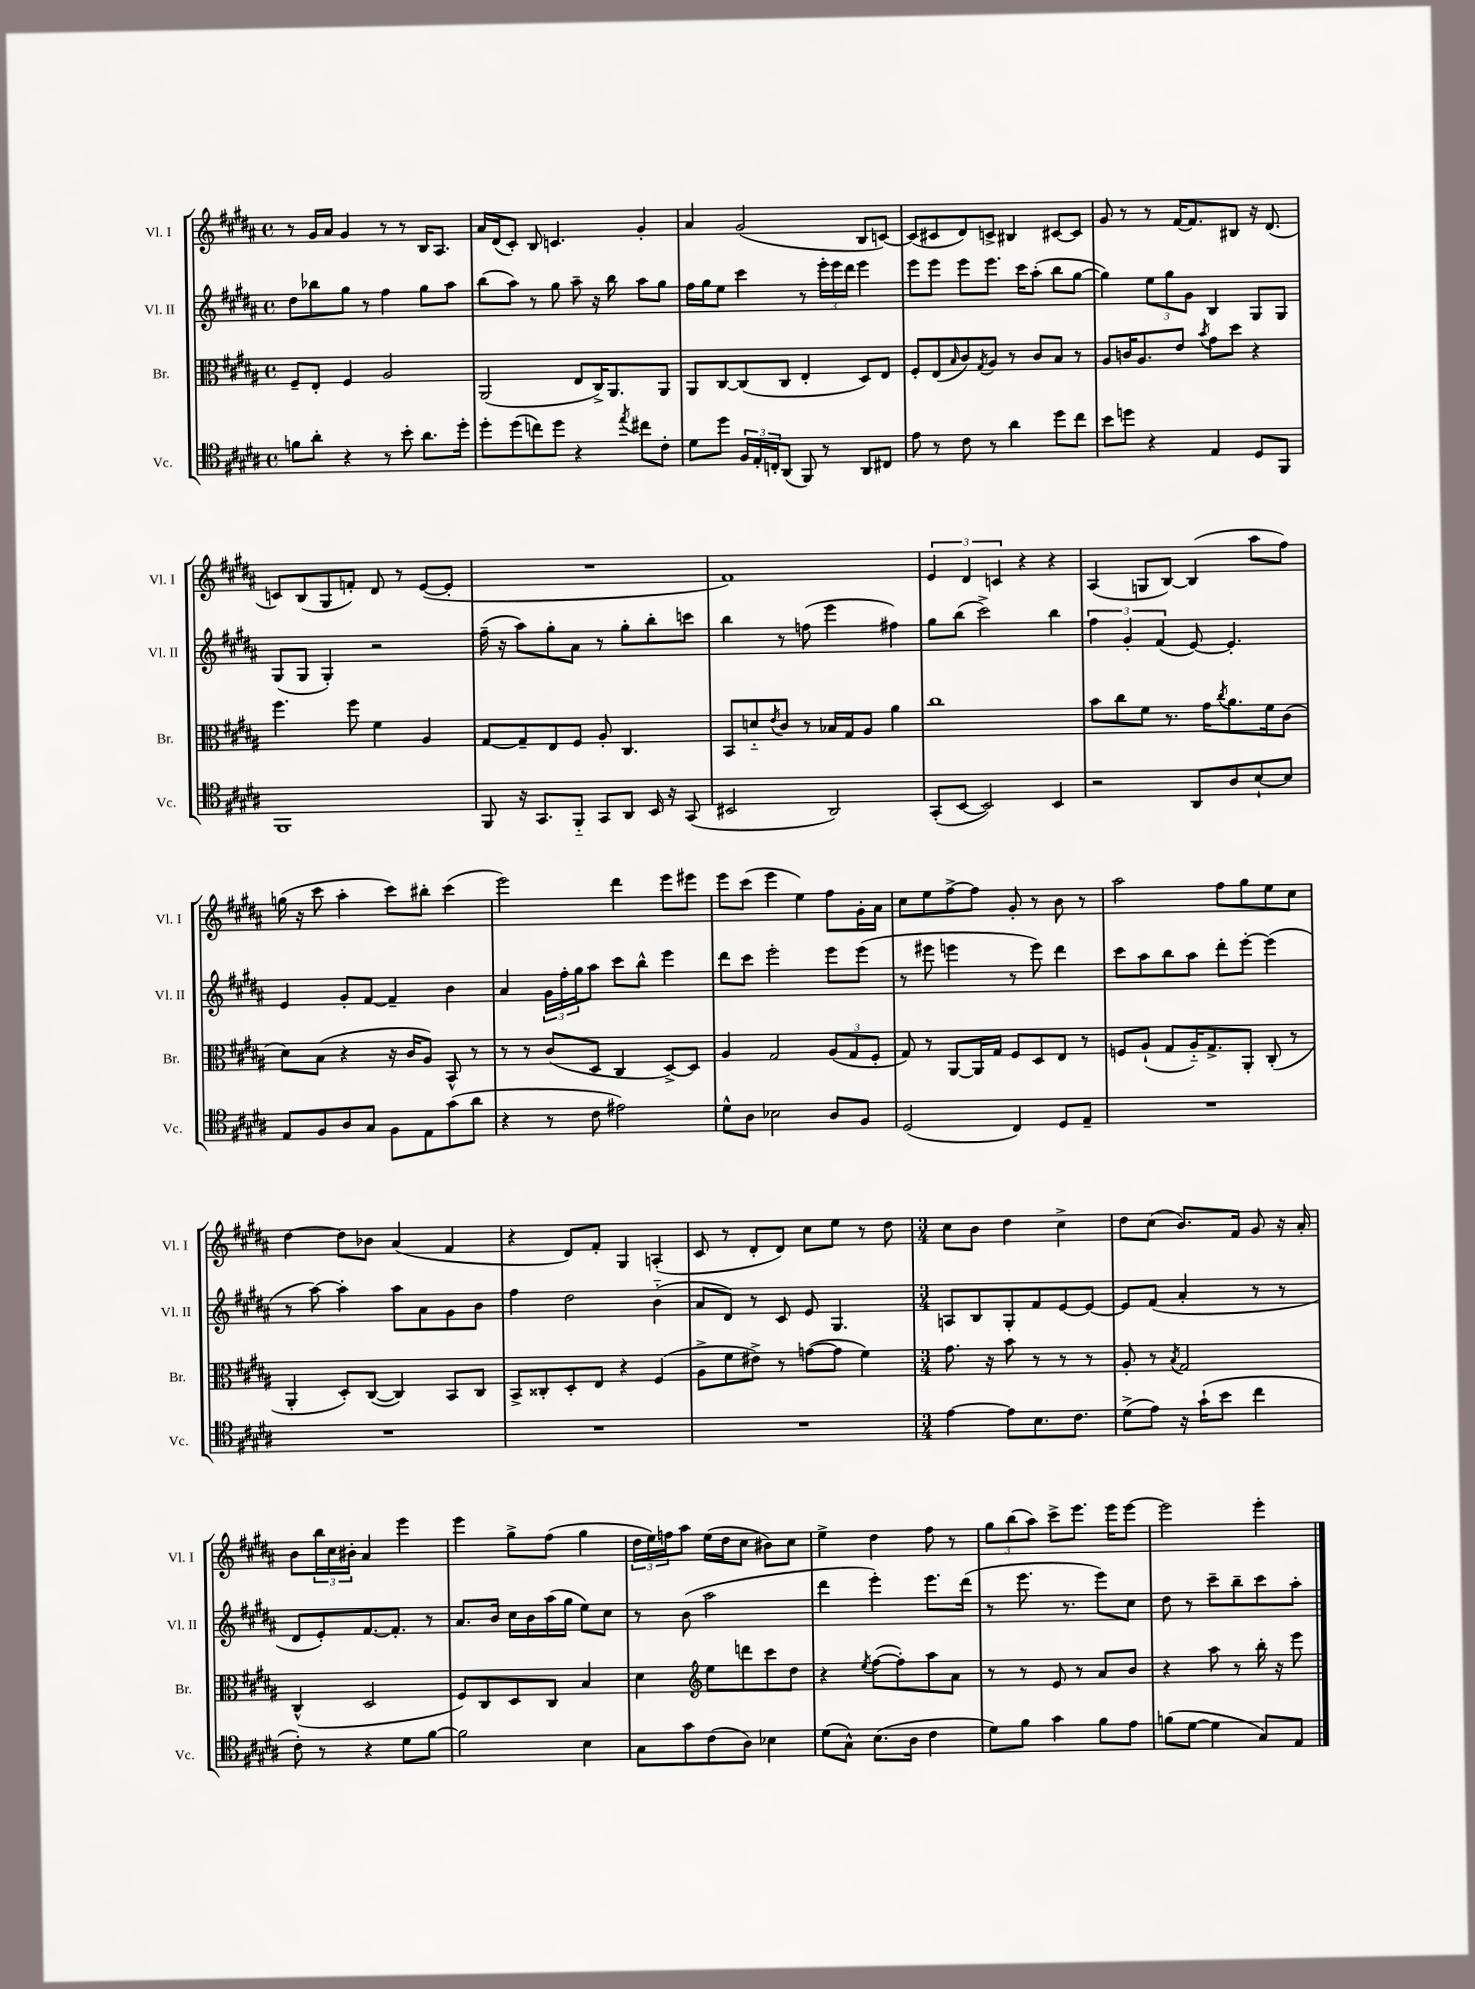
<<
\new StaffGroup <<
\new Staff = "s0" \with { instrumentName = "Vl. I" shortInstrumentName = "Vl. I" } {
    \clef treble \key b \major \defaultTimeSignature \time 4/4
    r8 gis'16 ais'16 gis'4 r8 r8 b16 ais8. |
    ais'16 dis'16( cis'8-.) b8 c'4. gis'4-. |
    ais'4 gis'2( b8 c'8~) |
    c'8( cis'8 dis'8) c'8-> bis4 cis'8~ cis'8 |
    gis'8 r8 r8 fis'16~ fis'8. bis8 r16 dis'8.( |
    c'8) b8( gis8 f'8-.) dis'8 r8 e'8~( e'8-. |
    R1 |
    fis'1) |
    \tuplet 3/2 { e'4 dis'4 c'4 } r4 r4 |
    ais4( g8 b8~) b4( ais''8 fis''8) |
    g''16( r16 cis'''8 ais''4-. cis'''8) bis''8-. cis'''4( |
    e'''2) dis'''4 e'''8 eis'''8 |
    e'''8 cis'''8( e'''4 e''4) fis''8 gis'16-. ais'16 |
    cis''8 e''8 fis''8~-> fis''8 gis'8-. r8 b'8 r8 |
    ais''2 fis''8 gis''8 e''8 cis''8 |
    dis''4~ dis''8 bes'8 ais'4( fis'4 |
    r4 dis'8) fis'8-. gis4 a4-.( |
    cis'8 r8 dis'8-. dis'8) cis''8 e''8 r8 dis''8 |
    \numericTimeSignature \time 3/4 cis''8 b'8 dis''4 cis''4-> |
    dis''8 cis''8( b'8.) fis'16 gis'8 r16 ais'16-. |
    b'8 \tuplet 3/2 { b''16 cis''16 bis'16-. } ais'4 e'''4 |
    e'''4 gis''8-> fis''8( gis''4 |
    \tuplet 3/2 { dis''16 e''16) f''16 } ais''8 e''16( dis''16 cis''8 bis'8) cis''8 |
    e''4-> dis''4 fis''8 r8 |
    \tuplet 3/2 { gis''8 b''8( ais''8) } cis'''8-> e'''8. e'''16 e'''8~ |
    e'''2 e'''4-. \bar "|." |
}
\new Staff = "s1" \with { instrumentName = "Vl. II" shortInstrumentName = "Vl. II" } {
    \clef treble \key b \major \defaultTimeSignature \time 4/4
    dis''8 bes''8 gis''8 r8 fis''4 gis''8 ais''8 |
    b''8( ais''8) r8 gis''8 ais''8-- r16 b''16 ais''8 gis''8 |
    fis''16 gis''16 e''8 cis'''4 r8 \tuplet 3/2 { e'''16-. e'''16 dis'''16 } e'''4 |
    e'''8 e'''8 e'''8 e'''8. cis'''16 ais''8-.( b''8 gis''8~ |
    gis''4) \tuplet 3/2 { e''8 gis''8 gis'8 } b4 gis8 gis8 |
    gis8( gis8 gis4-.) r2 |
    fis''16--( r16 ais''8) gis''8-. ais'8 r8 gis''8-. b''8-. c'''8 |
    b''4 r8 f''8( e'''4 fis''4) |
    gis''8 b''8( cis'''2->) b''4 |
    \tuplet 3/2 { fis''4 gis'4-. fis'4( } e'8~) e'4.-. |
    e'4 gis'8-. fis'8~ fis'4-- b'4 |
    ais'4 \tuplet 3/2 { gis'16 fis''16-. gis''16 } ais''8 cis'''8 b''8-^ e'''4 |
    dis'''8 cis'''8 e'''2-. e'''8 e'''8( |
    r8 eis'''8 e'''4 r8 e'''8) dis'''4 |
    cis'''8 ais''8 b''8 ais''8 dis'''8-. e'''8~-. e'''4( |
    r8 ais''8~) ais''4-. ais''8 ais'8 gis'8 b'8 |
    fis''4 dis''2 b'4-_( |
    ais'8 dis'8) r8 cis'8 e'8 gis4. |
    \numericTimeSignature \time 3/4 a8 b8 gis8-. fis'8 e'8~ e'8~ |
    e'8 fis'8( ais'4-. r8 r8 |
    dis'8 e'8-.) fis'8.~ fis'8.-. r8 |
    ais'8. b'16 cis''16 b'16 ais''16( gis''16 e''8) cis''8 |
    r8 b'8( ais''2 |
    dis'''4 e'''4-.) e'''8. dis'''16( |
    r8 e'''8. r8. e'''8) cis''8 |
    dis''8 r8 cis'''8-- b''8-- cis'''8 ais''8-. \bar "|." |
}
\new Staff = "s2" \with { instrumentName = "Br." shortInstrumentName = "Br." } {
    \clef alto \key b \major \defaultTimeSignature \time 4/4
    fis8-- e8-. fis4 ais2 |
    ais,2( e8 cis16->) ais,8. ais,8 |
    ais,8 cis8~ cis8( cis8 e4-. dis8) e8 |
    fis8-. e8( \grace { b16 } cis'8) \acciaccatura { gis8 } ais8 r8 cis'8 b8 r8 |
    ais8 c'16 ais8. e'8 \acciaccatura { b'8 } gis'8 dis''8 r4 |
    fis''4. fis''8 fis'4 ais4 |
    gis8~ gis8-- e8 fis8 ais8-. cis4. |
    b,8 d'8-_ \acciaccatura { e'8 } cis'8 r8 bes16 gis16 ais8 ais'4 |
    cis''1 |
    b'8 cis''8 fis'8 r8. gis'16 \acciaccatura { cis''8 } ais'8. fis'16 cis'8( |
    dis'8) b8( r4 r16 cis'16 ais8) b,8-^ r8 |
    r8 r8 cis'8( dis8 cis4 dis8~->) dis8 |
    ais4 gis2 \tuplet 3/2 { ais8( gis8 fis8-. } |
    gis8) r8 ais,8~ ais,16 gis16 fis8 dis8 e8 r8 |
    f8 ais8-!( gis8 ais16-_) gis8.-> ais,8-. cis8-.( r8 |
    ais,4-. dis8-.) cis8~( cis4) b,8 cis8 |
    b,8-> cisis8-. dis8-. e8 r4 fis4( |
    ais8-> fis'8 eis'8->) r8 g'8~( g'8 fis'4) |
    \numericTimeSignature \time 3/4 gis'8. r16 b'8 r8 r8 r8 |
    ais8-. r8 \acciaccatura { b8 } gis2 |
    cis4-^( dis2 |
    fis8) cis8 dis8 cis8 b4 |
    dis'4 \clef treble e''8 d'''8 cis'''8 dis''8 |
    r4 \acciaccatura { e''8 } fis''8~( fis''8-.) ais''8 ais'8 |
    r8 r8 e'8 r8 ais'8 b'8 |
    r4 ais''8 r8 b''16-. r16 e'''8 \bar "|." |
}
\new Staff = "s3" \with { instrumentName = "Vc." shortInstrumentName = "Vc." } {
    \clef tenor \key b \major \defaultTimeSignature \time 4/4
    f'8 ais'8-. r4 r8 b'8-. ais'8. dis''16-. |
    dis''8-. dis''8( c''8) dis''8 r4 \acciaccatura { e''8 } cis''8 cis'8-. |
    dis'8 dis''8 \tuplet 3/2 { fis16 e16-. c16-. } ais,8( fis,8) r8 ais,8 cis8 |
    e'8 r8 cis'8 r8 ais'4 dis''8 cis''8 |
    b'8 d''8 r4 e4 dis8 fis,8 |
    fis,1 |
    fis,8 r16 gis,8. fis,8-_ gis,8 ais,8 b,16 r16 gis,8( |
    bis,2 ais,2) |
    gis,8-.( b,8~ b,2) b,4 |
    r2 ais,8 ais8 b8~-! b8 |
    e8 fis8 ais8 gis8 fis8 e8 gis'8( ais'8 |
    r4 r8 cis'8 eis'2) |
    dis'8-^ ais8 bes2 ais8 fis8 |
    dis2( cis4) dis8 e8-- |
    R1 |
    R1 |
    R1 |
    R1 |
    \numericTimeSignature \time 3/4 e'4~ e'8 b8. cis'8. |
    dis'8->( e'8) r16 gis'16-!( b'8 cis''4 |
    cis'8-.) r8 r4 dis'8 fis'8~ |
    fis'2 b4 |
    gis8 gis'8 cis'8( ais8) bes4 |
    dis'8( gis8-^) b8.( ais16 cis'4 |
    dis'8) fis'8 gis'4 fis'8 e'8 |
    f'8( dis'8~ dis'4 gis8) e8 \bar "|." |
}
>>
>>
\layout { \context { \Score \remove "Bar_number_engraver" } }
